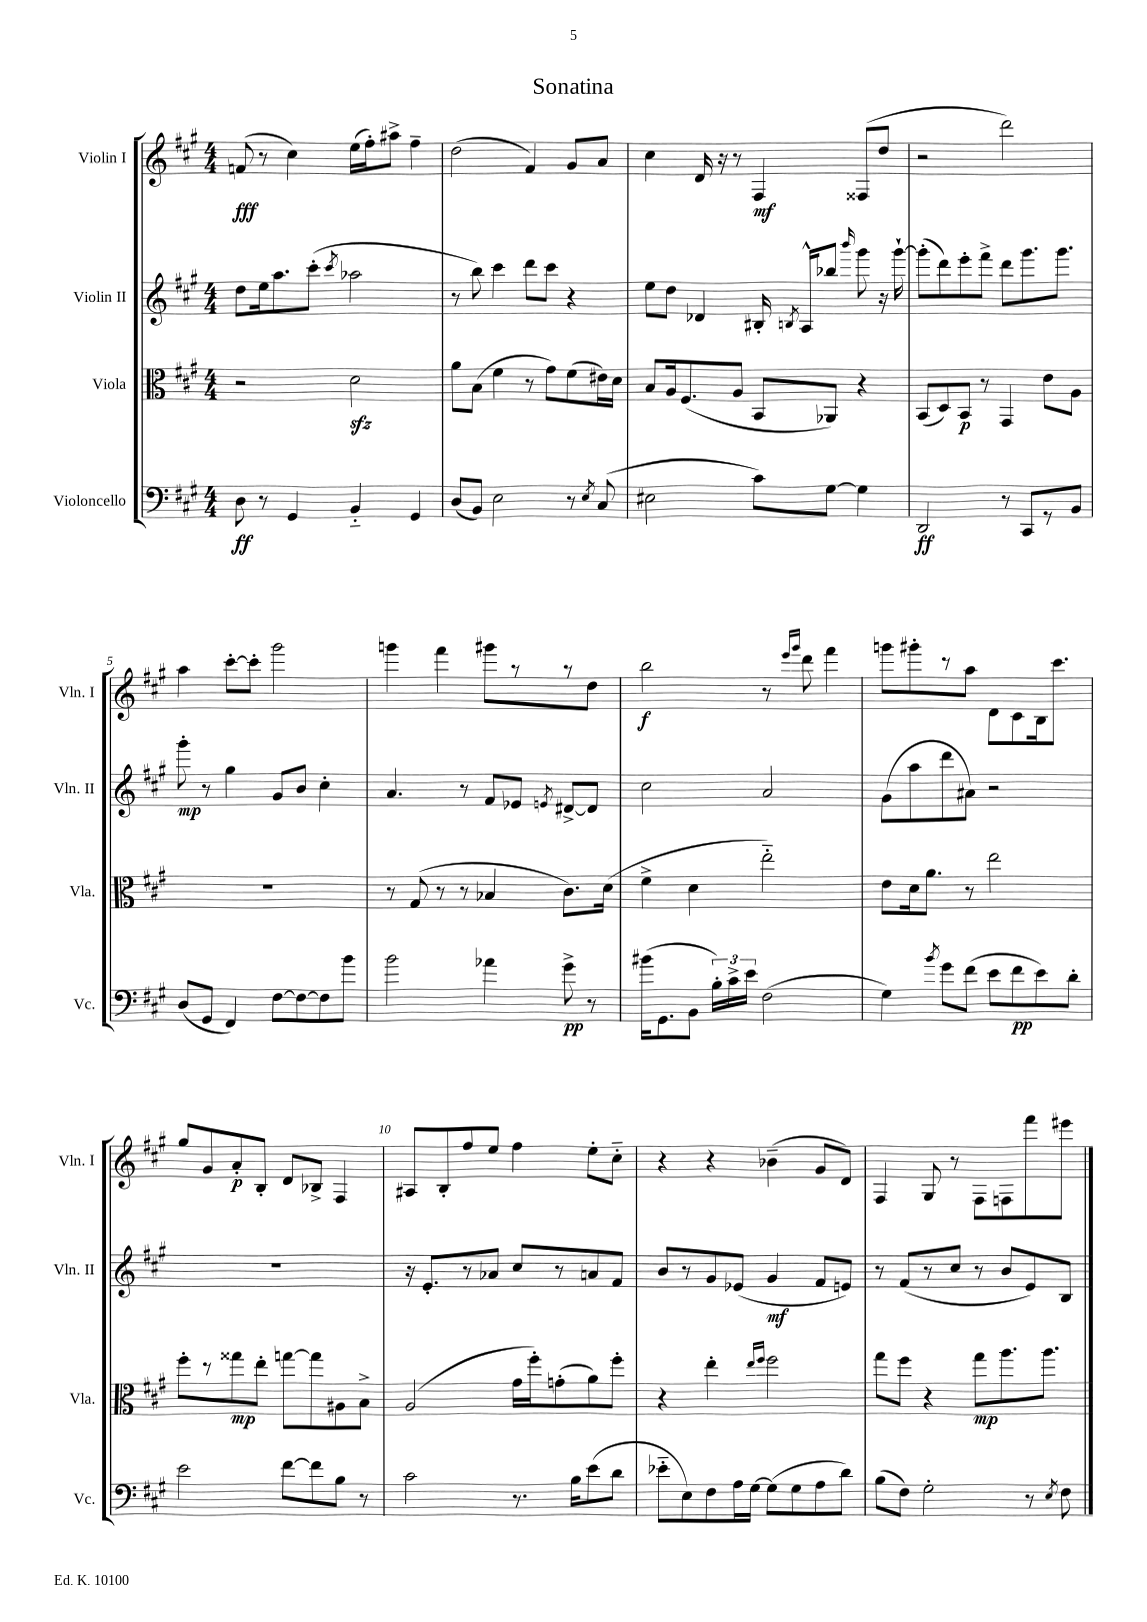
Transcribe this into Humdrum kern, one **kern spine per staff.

**kern	**dynam	**kern	**dynam	**kern	**dynam	**kern	**dynam
*part4	*part4	*part3	*part3	*part2	*part2	*part1	*part1
*staff4	*staff4	*staff3	*staff3	*staff2	*staff2	*staff1	*staff1
*I"Violoncello	*	*I"Viola	*	*I"Violin II	*	*I"Violin I	*
*I'Vc.	*	*I'Vla.	*	*I'Vln. II	*	*I'Vln. I	*
*clefF4	*	*clefC3	*	*clefG2	*	*clefG2	*
*k[f#c#g#]	*	*k[f#c#g#]	*	*k[f#c#g#]	*	*k[f#c#g#]	*
*M4/4	*	*M4/4	*	*M4/4	*	*M4/4	*
=1	=1	=1	=1	=1	=1	=1	=1
8D\	ff	2r	.	8dd\L	.	(8fn/	fff
8r	.	.	.	16ee\k	.	8r	.
.	.	.	.	8.aa\	.	.	.
4GG#/	.	.	.	.	.	4cc#\)	.
.	.	.	.	(8ccc#'\J	.	.	.
.	.	.	.	8qccc#/	.	.	.
4BB/	.	2dzz\	.	2aa-X\	.	(16ee\LL	.
.	.	.	.	.	.	16ff#'\J)	.
.	.	.	.	.	.	8aa#X^\J	.
4GG#/	.	.	.	.	.	4ff#~\	.
=2	=2	=2	=2	=2	=2	=2	=2
(8D/L	.	8a\L	.	8r	.	(2dd\	.
8BB/J)	.	(8B\J	.	8bb\)	.	.	.
2E\	.	4f#\	.	4ccc#\	.	.	.
.	.	8r	.	8ddd\L	.	4f#/)	.
.	.	8g#\L)	.	8ccc#\J	.	.	.
8r	.	(8f#\	.	4r	.	8g#/L	.
8qE/	.	.	.	.	.	.	.
(8C#/	.	16e#X\L)	.	.	.	8a/J	.
.	.	16d\JJ	.	.	.	.	.
=3	=3	=3	=3	=3	=3	=3	=3
2E#X\	.	8B/L	.	8ee\L	.	4cc#\	.
.	.	16A/k	.	8dd\J	.	.	.
.	.	(8.F#/	.	.	.	.	.
.	.	.	.	4d-X/	.	16d/	.
.	.	.	.	.	.	16r	.
.	.	8A/J	.	.	.	8r	.
8c#\L)	.	8BB/L	.	16B#X'/	.	4F#/	mf
.	.	.	.	8qBn/	.	.	.
.	.	.	.	16A^^/KL	.	.	.
[8G#\J	.	8AA-X/J)	.	8bb-X/J	.	.	.
.	.	.	.	16qqbbb/	.	.	.
4G#\]	.	4r	.	8ggg#\	.	(8F##X/L	.
.	.	.	.	16r	.	8dd/J	.
.	.	.	.	[16ggg#`\	.	.	.
=4	=4	=4	=4	=4	=4	=4	=4
2DD/	ff	(8BB/L	.	(8ggg#'\L]	.	2r	.
.	.	8D/)	.	8ddd\)	.	.	.
.	.	8BB/J	p	8eee'\	.	.	.
.	.	8r	.	8fff#^\J	.	.	.
8r	.	4GG#/	.	8ddd\L	.	2ddd\)	.
8CC#/L	.	.	.	8.ggg#\	.	.	.
8r	.	8e\L	.	.	.	.	.
.	.	.	.	8.ggg#\J	.	.	.
8BB/J	.	8A\J	.	.	.	.	.
!!LO:LB:g=z
=5	=5	=5	=5	=5	=5	=5	=5
(8D/L	.	1r	.	8ggg#'\	mp	4aa\	.
8GG#/J	.	.	.	8r	.	.	.
4FF#/)	.	.	.	4gg#\	.	[8ccc#'\L	.
.	.	.	.	.	.	8ccc#'\J]	.
[8F#\L	.	.	.	8g#/L	.	2ggg#\	.
8F#\_	.	.	.	8b/J	.	.	.
8F#\]	.	.	.	4cc#'\	.	.	.
8b\J	.	.	.	.	.	.	.
=6	=6	=6	=6	=6	=6	=6	=6
2b\	.	8r	.	4.a/	.	4gggn\	.
.	.	(8G#/	.	.	.	.	.
.	.	8r	.	.	.	4fff#\	.
.	.	8r	.	8r	.	.	.
4a-X\	.	4B-X/	.	8f#/L	.	8ggg#X\L	.
.	.	.	.	8e-X/J	.	8r	.
.	.	.	.	8qen/	.	.	.
8g#^\	pp	8.c#\L)	.	[8d#X^/L	.	8r	.
8r	.	.	.	8d#/J]	.	8dd\J	.
.	.	(16d\Jk	.	.	.	.	.
=7	=7	=7	=7	=7	=7	=7	=7
(16b#X\KL	.	4f#^\	.	2cc#\	.	2bb\	f
8.GG#\	.	.	.	.	.	.	.
8BB\J	.	4d\	.	.	.	.	.
24B'\LL)	.	.	.	.	.	.	.
24c#^\	.	.	.	.	.	.	.
24e\JJ	.	.	.	.	.	.	.
(2F#\	.	2ee\)	.	2a/	.	8r	.
.	.	.	.	.	.	16qqeee/LL	.
.	.	.	.	.	.	16qqggg#/JJ	.
.	.	.	.	.	.	8ddd\	.
.	.	.	.	.	.	4fff#\	.
=8	=8	=8	=8	=8	=8	=8	=8
4G#\)	.	8e\L	.	(8g#\L	.	8gggn\L	.
.	.	16d\k	.	8aa\	.	8ggg#X'\	.
.	.	8.a\J	.	.	.	.	.
8qb/	.	.	.	.	.	.	.
8g#\L	.	.	.	8ddd\	.	8r	.
(8f#\J	.	8r	.	8a#X\J)	.	8aa\J	.
8e\L	.	2ee\	.	2r	.	8d\L	.
8f#\	pp	.	.	.	.	8c#\	.
8e\)	.	.	.	.	.	16B\k	.
.	.	.	.	.	.	8.ccc#\J	.
8d'\J	.	.	.	.	.	.	.
!!LO:LB:g=z
=9	=9	=9	=9	=9	=9	=9	=9
2e\	.	8ff#'\L	.	1r	.	8gg#/L	.
.	.	8r	.	.	.	8g#/	.
.	.	8gg##X\	mp	.	.	8a'/	p
.	.	8ee'\J	.	.	.	8B'/J	.
[8f#\L	.	[8ggn\L	.	.	.	8d/L	.
8f#\]	.	8gg\]	.	.	.	8B-X^/J	.
8B\J	.	8A#X\	.	.	.	4F#/	.
8r	.	8B^\J	.	.	.	.	.
=10	=10	=10	=10	=10	=10	=10	=10
2c#\	.	(2A/	.	16r	.	8A#X/L	.
.	.	.	.	8.e'/L	.	.	.
.	.	.	.	.	.	8B'/	.
.	.	.	.	8r	.	8ff#/	.
.	.	.	.	8a-X/J	.	8ee/J	.
8.r	.	16g#\LL	.	8cc#/L	.	4ff#\	.
.	.	16ff#'\J)	.	.	.	.	.
.	.	(8gn'\	.	8r	.	.	.
16B\KL	.	.	.	.	.	.	.
(8e\	.	8a\)	.	8an/	.	8ee'\L	.
8d\J	.	8ff#'\J	.	8f#/J	.	8cc#\J	.
=11	=11	=11	=11	=11	=11	=11	=11
8e-X\L	.	4r	.	8b/L	.	4r	.
8E\)	.	.	.	8r	.	.	.
8F#\	.	4ee'\	.	8g#/	.	4r	.
16A\L	.	.	.	(8e-X/J	.	.	.
[16G#\JJ	.	.	.	.	.	.	.
.	.	16qqee/LL	.	.	.	.	.
.	.	16qqff#/JJ	.	.	.	.	.
(8G#\L]	.	2ff#\	.	4g#/	mf	(4b-X~\	.
8G#\	.	.	.	.	.	.	.
8A\	.	.	.	8f#/L	.	8g#/L	.
8d\J)	.	.	.	8en/J)	.	8d/J)	.
=12	=12	=12	=12	=12	=12	=12	=12
(8B\L	.	8gg#\L	.	8r	.	4F#/	.
8F#\J)	.	8ff#\J	.	(8f#/L	.	.	.
2G#'\	.	4r	.	8r	.	8G#/	.
.	.	.	.	8cc#/J	.	8r	.
.	.	8gg#\L	mp	8r	.	8F#\L	.
.	.	8.aa\	.	8b/L	.	8Fn\	.
8r	.	.	.	8e/)	.	8fff#\	.
.	.	8.aa\J	.	.	.	.	.
8qE/	.	.	.	.	.	.	.
8F#\	.	.	.	8B/J	.	8eee#X\J	.
==	==	==	==	==	==	==	==
*-	*-	*-	*-	*-	*-	*-	*-
